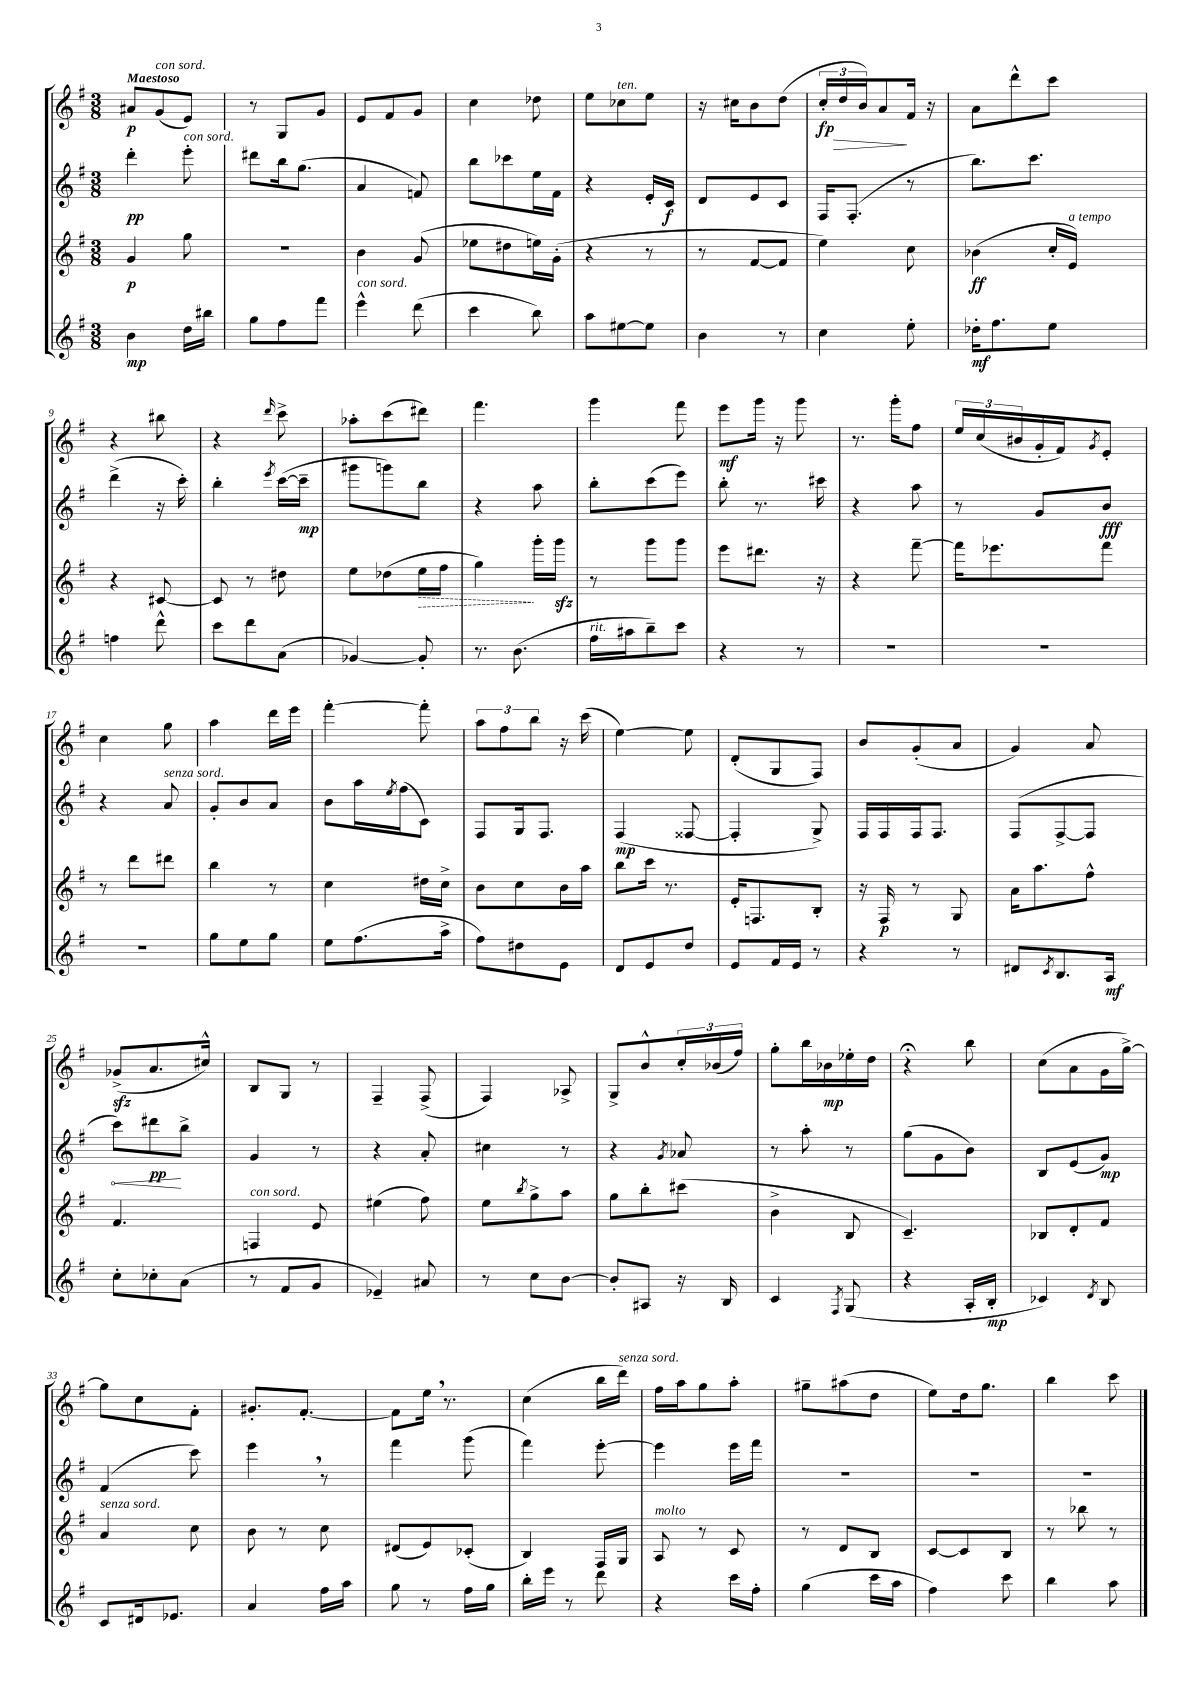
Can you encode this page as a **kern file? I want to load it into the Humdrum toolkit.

**kern	**kern	**kern	**kern
*staff4	*staff3	*staff2	*staff1
*clefG2	*clefG2	*clefG2	*clefG2
*k[f#]	*k[f#]	*k[f#]	*k[f#]
*M3/8	*M3/8	*M3/8	*M3/8
4b	4g	4ddd'	8a#
.	.	.	(8g
16dd	8gg	8eee'	8e)
16bb#	.	.	.
=	=	=	=
8gg	4.r	8ddd#	8r
8ff#	.	16bb	8G
.	.	(8.gg	.
8fff#	.	.	8g
=	=	=	=
4eee^^	4b	4a	8e
.	.	.	8f#
(8ddd	(8g	8f)	8g
=	=	=	=
4ccc	8ee-	8bb	4cc
.	8dd#	8ccc-	.
8bb)	16ee)	16ee	8dd-
.	(16g'	16f#	.
=	=	=	=
8aa	4r	4r	8ee
[8ee#	.	.	8cc-
8ee#]	8r	16e'	8ee
.	.	16c	.
=	=	=	=
4b	8r	8d	16r
.	.	.	16cc#
.	[8f#	8e	8b
8r	8f#]	8c	(8dd
=	=	=	=
4cc	4ee)	16F#	24cc'
.	.	.	24dd
.	.	(8.F#'	.
.	.	.	24b)
.	.	.	8a
8ee'	8cc	8r	16f#
.	.	.	16r
=	=	=	=
16dd-'	(4b-	8.bb)	8a
8.ff#	.	.	.
.	.	.	8ddd^^
.	.	8.ccc	.
8ee	16cc'	.	8ccc
.	16e)	.	.
=	=	=	=
4ff	4r	(4ddd^	4r
8ddd^^	[8c#	16r	8bb#
.	.	16ccc')	.
=	=	=	=
8ccc	8c#]	4bb'	4r
8ddd	8r	.	.
.	.	8qeee	16qqddd
(8a	8dd#	([16ccc	8ccc^
.	.	16ccc~]	.
=	=	=	=
[4g-)	8ee	8ggg#	8aa-'
.	(8dd-	8ggg)	(8ccc
8g-']	16ee	8bb	8ddd#)
.	16ff#	.	.
=	=	=	=
8.r	4gg)	4r	4.fff#
(8.b	.	.	.
.	16ggg'	8aa	.
.	16ggg	.	.
=	=	=	=
16ff#	8r	8bb'	4ggg
16aa#	.	.	.
8bb~)	8ggg	(8ccc	.
8ccc	8ggg	8eee)	8fff#
=	=	=	=
4r	8eee	8bb'	8eee
.	8.ddd#	8.r	16ggg
.	.	.	16r
8r	.	.	8ggg
.	16r	16ccc#	.
=	=	=	=
4.r	4r	4r	8.r
.	.	.	16ggg'
.	[8fff#~	8aa	8ff#
=	=	=	=
4.r	16fff#]	8r	24ee
.	.	.	(24cc
.	8.eee-	.	.
.	.	.	24b#
.	.	8g	16g'
.	.	.	16f#)
.	.	.	8qg
.	8fff#	8b	8e'
=	=	=	=
4.r	8r	4r	4cc
.	8ddd	.	.
.	8ddd#	8a	8gg
=	=	=	=
8gg	4bb	8g'	4aa
8ee	.	8b	.
8gg	8r	8a	16ddd
.	.	.	16eee
=	=	=	=
8ee	4cc	8b	[4fff#'
(8.ff#	.	16aa	.
.	.	8qee	.
.	.	(16ff#	.
.	16dd#	8c)	8fff#']
16aa^	16cc^	.	.
=	=	=	=
8ff#)	8b	8F#	12aa
.	.	.	12ff#
8dd#	8cc	16G	.
.	.	.	12bb
.	.	8.F#	.
8e	16b	.	16r
.	16aa	.	(16ccc
=	=	=	=
8d	8bb	(4F#	[4ee)
8e	16ccc	.	.
.	8.r	.	.
8dd	.	[8F##	8ee]
=	=	=	=
8e	16e'	4F##']	(8d'
.	8.F	.	.
16f#	.	.	8G
16e	.	.	.
8r	8B'	8G^)	8F#)
=	=	=	=
4r	16r	16F#	8b
.	16F#	16F#	.
.	8r	16F#	(8g'
.	.	8.F#	.
8r	8G	.	8a
=	=	=	=
8d#	16a	(8F#	4g)
.	8.aa	.	.
8qc	.	.	.
8.B	.	[8F#^	.
.	8ff#^^	8F#]	8a
16A	.	.	.
=	=	=	=
8cc'	4.f#	8ccc)	(8g-^
8cc-'	.	8ddd#	8.a
(8a	.	8bb^	.
.	.	.	16cc#^^)
=	=	=	=
8r	4F	4g	8B
8f#	.	.	8G
8g	8e	8r	8r
=	=	=	=
4e-~)	(4ee#	4r	4F#~
8a#	8ff#)	8a'	(8F#^
=	=	=	=
8r	8ee	4cc#	4F#)
.	8qbb	.	.
8cc	8gg^	.	.
[8b	8aa	8r	8A-^
=	=	=	=
8b']	8gg	4r	8G^
8A#	8bb'	.	8b^^
.	.	8qg	.
16r	(8ccc#	8a-	24cc'
.	.	.	(24b-
16B	.	.	.
.	.	.	24ff#)
=	=	=	=
4c	4b^	8r	8gg'
.	.	8aa'	16bb
.	.	.	16b-
8qF#	.	.	.
(8G	8B	8r	16ee-'
.	.	.	16dd
=	=	=	=
4r	4.c~)	(8gg	4r;
.	.	8g	.
16A'	.	8b)	8bb
16B'	.	.	.
=	=	=	=
4c-)	8B-	8B	(8cc
.	8d'	(8e	8a
8qd	.	.	.
8B	8f#	8g)	16g
.	.	.	[16gg^)
=	=	=	=
8c	4a	(4f#	8gg]
16d#	.	.	8cc
8.e-	.	.	.
.	8cc	8ccc)	8f#'
=	=	=	=
4a	8b	4eee	8.g#'
.	8r	.	.
.	.	.	[8.f#'
16ff#	8cc	8r	.
16aa	.	.	.
=	=	=	=
8gg	(8d#	4fff#	8f#]
8r	8e)	.	16ee
.	.	.	8.r
16ff#	(8c-'	(8ggg	.
16gg	.	.	.
=	=	=	=
16bb'	4B)	4fff#)	(4cc
16eee	.	.	.
8r	.	.	.
8ddd	16F#	[8eee'	16bb
.	16G	.	16ddd)
=	=	=	=
4r	8A	4eee]	16ff#
.	.	.	16aa
.	8r	.	8gg
16ccc	8c	16eee	8aa'
16ff#'	.	16fff#	.
=	=	=	=
(4gg	8r	4.r	8gg#~
.	8d	.	(8aa#
16ccc	8B	.	8dd
16aa	.	.	.
=	=	=	=
4ff#)	[8c	4.r	8ee)
.	8c]	.	16dd
.	.	.	8.gg
8ccc	8B	.	.
=	=	=	=
4bb	8r	4.r	4bb
.	8bb-	.	.
8aa	8r	.	8ccc
==	==	==	==
*-	*-	*-	*-
